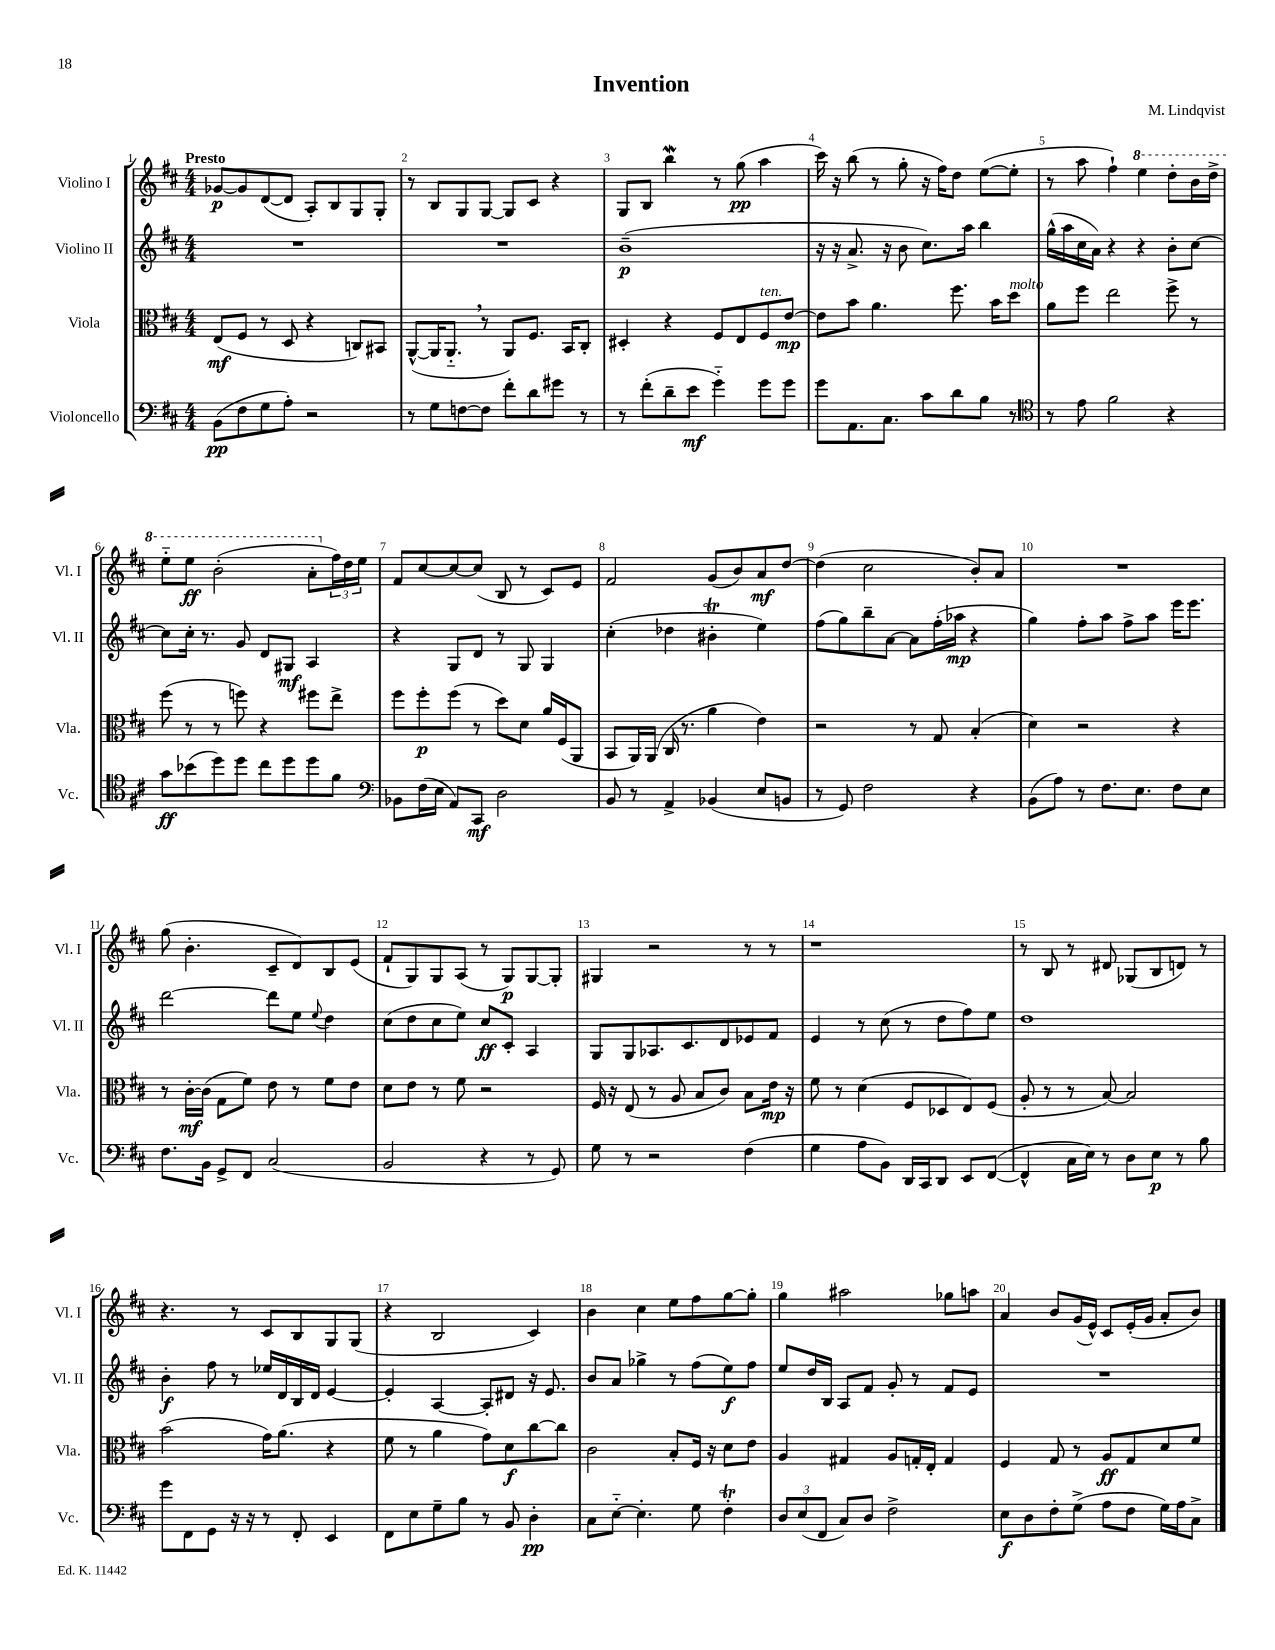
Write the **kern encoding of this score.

**kern	**dynam	**kern	**dynam	**kern	**dynam	**kern	**dynam
*part4	*part4	*part3	*part3	*part2	*part2	*part1	*part1
*staff4	*staff4	*staff3	*staff3	*staff2	*staff2	*staff1	*staff1
*I"Violoncello	*	*I"Viola	*	*I"Violino II	*	*I"Violino I	*
*I'Vc.	*	*I'Vla.	*	*I'Vl. II	*	*I'Vl. I	*
*clefF4	*	*clefC3	*	*clefG2	*	*clefG2	*
*k[f#c#]	*	*k[f#c#]	*	*k[f#c#]	*	*k[f#c#]	*
*M4/4	*	*M4/4	*	*M4/4	*	*M4/4	*
=1	=1	=1	=1	=1	=1	=1	=1
!	!	!	!	!	!	!LO:TX:a:B:t=Presto	!
(8BB\L	pp	(8E/L	mf	1r	.	[8g-X/L	p
8F#\	.	8F#/J	.	.	.	8g-/]	.
8G\	.	8r	.	.	.	([8d/	.
8A'\J)	.	8D/	.	.	.	8d/J]	.
2r	.	4r	.	.	.	8A'/L)	.
.	.	.	.	.	.	8B/	.
.	.	8Cn/L)	.	.	.	8G/	.
.	.	8BB#X/J	.	.	.	8G'/J	.
=2	=2	=2	=2	=2	=2	=2	=2
8r	.	([8AA^^/L	.	1r	.	8r	.
8G\L	.	16AA/K]	.	.	.	8B/L	.
.	.	8.AA,/J	.	.	.	.	.
[8Fn\	.	.	.	.	.	8G/	.
8F\J]	.	8r	.	.	.	[8G/J	.
8f#'\L	.	8AA/L)	.	.	.	8G/L]	.
8d\	.	8.F#/J	.	.	.	8c#/J	.
8g#X\J	.	.	.	.	.	4r	.
.	.	16BB/KL	.	.	.	.	.
8r	.	8C#'/J	.	.	.	.	.
=3	=3	=3	=3	=3	=3	=3	=3
8r	.	4D#X'/	.	(1b~	p	8G/L	.
(8f#'\L	.	.	.	.	.	8B/J	.
8d~\	.	4r	.	.	.	4bbW\	.
8e\J	mf	.	.	.	.	.	.
4g\)	.	8F#/L	.	.	.	8r	.
.	.	8E/	.	.	.	(8gg\	pp
!	!	!LO:TX:a:i:t=ten.	!	!	!	!	!
8g\L	.	8F#/	.	.	.	4aa\	.
8g\J	.	[8e/J	mp	.	.	.	.
=4	=4	=4	=4	=4	=4	=4	=4
8g\L	.	8e\L]	.	16r	.	16ccc#\)	.
.	.	.	.	16r	.	16r	.
8.AA\	.	8b\J	.	8.a^/	.	(8bb\	.
.	.	4.a\	.	.	.	8r	.
8.C#\J	.	.	.	16r	.	.	.
.	.	.	.	8b\	.	8gg'\	.
8c#\L	.	.	.	8.cc#\L)	.	16r	.
.	.	.	.	.	.	16ff#\KL)	.
8d\	.	8.ff#\	.	.	.	8dd\J	.
.	.	.	.	16aa\Jk	.	.	.
8B\J	.	.	.	4bb\	.	([8ee\L	.
.	.	16b\KL	.	.	.	.	.
!	!	!LO:TX:a:i:t=molto	!	!	!	!	!
8r	.	8dd\J	.	.	.	8ee'\J]	.
=5	=5	=5	=5	=5	=5	=5	=5
*clefC4	*	*	*	*	*	*	*
8r	.	8a\L	.	(16gg^^\LL	.	8r	.
.	.	.	.	16aa\	.	.	.
8e\	.	8ff#\J	.	16cc#\	.	8aa\	.
.	.	.	.	16a\JJ)	.	.	.
2f#\	.	2ee\	.	4r	.	4ff#`\)	.
*	*	*	*	*	*	*8va	*
.	.	.	.	4r	.	4eee\	.
4r	.	8ff#^\	.	8b'\L	.	8ddd'\L	.
.	.	8r	.	[8cc#\J	.	16bb\L	.
.	.	.	.	.	.	16ddd^\JJ	.
!!LO:LB:g=z
=6	=6	=6	=6	=6	=6	=6	=6
8g\L	ff	(8ff#\	.	8cc#\L]	.	8eee\L	.
(8b-X\	.	8r	.	16cc#'\Jk	.	8eee\J	ff
.	.	.	.	8.r	.	.	.
8dd\)	.	8r	.	.	.	(2bb'\	.
8dd\J	.	8ffn\)	.	8g/	.	.	.
8cc#\L	.	4r	.	8d/L	.	.	.
8dd\	.	.	.	8G#X/J	mf	.	.
8dd\	.	8ff#X\L	.	4A/	.	8aa'\L	.
*	*	*	*	*	*	*X8va	*
8f#\J	.	8ee^\J	.	.	.	24ff#\L)	.
.	.	.	.	.	.	24dd\	.
.	.	.	.	.	.	24ee\JJ	.
=7	=7	=7	=7	=7	=7	=7	=7
*clefF4	*	*	*	*	*	*	*
8BB-X\L	.	8ff#\L	.	4r	.	8f#/L	.
(16F#\L	.	8ff#'\	p	.	.	[8cc#/	.
16E\JJ	.	.	.	.	.	.	.
8AA/L)	.	(8ff#\J	.	8G/L	.	8cc#/_	.
8CC#/J	mf	8r	.	8d/J	.	(8cc#/J]	.
2D\	.	8dd\L)	.	8r	.	8B/	.
.	.	8d\J	.	8G/	.	8r	.
.	.	16a/LL	.	4G/	.	8c#/L)	.
.	.	(16F#/J	.	.	.	.	.
.	.	8AA/J	.	.	.	8e/J	.
=8	=8	=8	=8	=8	=8	=8	=8
8BB/	.	8BB/L	.	(4cc#'\	.	2f#/	.
8r	.	16AA/L)	.	.	.	.	.
.	.	(16AA/JJ	.	.	.	.	.
4AA^/	.	16C#/	.	4dd-X\	.	.	.
.	.	8.r	.	.	.	.	.
(4BB-X/	.	4a\	.	4b#Xt'\	.	(8g/L	.
.	.	.	.	.	.	8b/)	.
8E/L	.	4e\)	.	4ee\)	.	8a/	mf
8BBn/J	.	.	.	.	.	[8dd/J	.
=9	=9	=9	=9	=9	=9	=9	=9
8r	.	2r	.	(8ff#\L	.	(4dd\]	.
8GG/)	.	.	.	8gg\)	.	.	.
2F#\	.	.	.	8bb~\	.	2cc#\	.
.	.	.	.	[8a\J	.	.	.
.	.	8r	.	8a\L]	.	.	.
.	.	8G/	.	(16ff#'\L	.	.	.
.	.	.	.	16aa-X\JJ	mp	.	.
4r	.	(4B'/	.	4r	.	8b'/L)	.
.	.	.	.	.	.	8a/J	.
=10	=10	=10	=10	=10	=10	=10	=10
(8BB\L	.	4d\)	.	4gg\)	.	1r	.
8A\J)	.	.	.	.	.	.	.
8r	.	2r	.	8ff#'\L	.	.	.
8.F#\L	.	.	.	8aa\J	.	.	.
.	.	.	.	8ff#^\L	.	.	.
8.E\J	.	.	.	.	.	.	.
.	.	.	.	8aa\J	.	.	.
8F#\L	.	4r	.	16eee\KL	.	.	.
.	.	.	.	8.eee\J	.	.	.
8E\J	.	.	.	.	.	.	.
!!LO:LB:g=z
=11	=11	=11	=11	=11	=11	=11	=11
8.F#\L	.	8r	.	[2ddd\	.	(8gg\	.
.	.	[16c#'\LL	mf	.	.	4.b'\	.
16BB\Jk	.	(16c#\JJ]	.	.	.	.	.
8GG^/L	.	8G\L	.	.	.	.	.
8FF#/J	.	8f#\J)	.	.	.	.	.
(2C#/	.	8e\	.	8ddd\L]	.	8c#~/L	.
.	.	8r	.	8ee\J	.	8d/)	.
.	.	.	.	8qqee/	.	.	.
.	.	8f#\L	.	4dd\	.	8B/	.
.	.	8e\J	.	.	.	(8e/J	.
=12	=12	=12	=12	=12	=12	=12	=12
2BB/	.	8d\L	.	(8cc#\L	.	8f#`/L	.
.	.	8e\J	.	8dd\	.	8G/)	.
.	.	8r	.	8cc#\	.	8G/	.
.	.	8f#\	.	8ee\J)	.	(8A/J	.
4r	.	2r	.	8cc#/L	ff	8r	.
.	.	.	.	8c#'/J	.	8G/L)	p
8r	.	.	.	4A/	.	[8G/	.
8GG/)	.	.	.	.	.	8G'/J]	.
=13	=13	=13	=13	=13	=13	=13	=13
8G\	.	16F#/	.	8G/L	.	4G#X/	.
.	.	16r	.	.	.	.	.
8r	.	(8E/	.	8G/	.	.	.
2r	.	8r	.	8.A-X/	.	2r	.
.	.	8A/	.	.	.	.	.
.	.	.	.	8.c#/	.	.	.
.	.	8B/L	.	.	.	.	.
.	.	8c#/J)	.	8d/	.	.	.
(4F#\	.	8B\L	.	8e-X/	.	8r	.
.	.	16e\Jk	mp	8f#/J	.	8r	.
.	.	16r	.	.	.	.	.
=14	=14	=14	=14	=14	=14	=14	=14
4G\	.	8f#\	.	4e/	.	1r	.
.	.	8r	.	.	.	.	.
8A\L	.	(4d\	.	8r	.	.	.
8BB\J)	.	.	.	(8cc#\	.	.	.
16DD/LL	.	8F#/L	.	8r	.	.	.
16CC#/J	.	.	.	.	.	.	.
8DD/J	.	8D-X/	.	8dd\L	.	.	.
8EE/L	.	8E/)	.	8ff#\)	.	.	.
([8FF#/J	.	(8F#/J	.	8ee\J	.	.	.
=15	=15	=15	=15	=15	=15	=15	=15
4FF#^^/]	.	8A'/	.	1dd	.	8r	.
.	.	8r	.	.	.	8B/	.
16C#\LL	.	8r	.	.	.	8r	.
16E\JJ)	.	.	.	.	.	.	.
8r	.	[8B/)	.	.	.	8d#X/	.
8D\L	.	2B/]	.	.	.	(8G-X/L	.
8E\J	p	.	.	.	.	8B/	.
8r	.	.	.	.	.	8dn/J)	.
8B\	.	.	.	.	.	8r	.
!!LO:LB:g=z
=16	=16	=16	=16	=16	=16	=16	=16
8g\L	.	(2b\	.	4b'\	f	4.r	.
8FF#\	.	.	.	.	.	.	.
8GG\J	.	.	.	8ff#\	.	.	.
16r	.	.	.	8r	.	8r	.
16r	.	.	.	.	.	.	.
8r	.	16g\KL)	.	16ee-X/LL	.	8c#/L	.
.	.	(8.a\J	.	16d/	.	.	.
8FF#'/	.	.	.	16B/	.	8B/	.
.	.	.	.	16d/JJ	.	.	.
4EE/	.	4r	.	[4e/	.	8G/	.
.	.	.	.	.	.	(8G/J	.
=17	=17	=17	=17	=17	=17	=17	=17
8FF#\L	.	8f#\	.	4e'/]	.	4r	.
8E\	.	8r	.	.	.	.	.
8G~\	.	4a\	.	[4A/	.	2B/	.
8B\J	.	.	.	.	.	.	.
8r	.	8g\L)	.	8A'/L]	.	.	.
8BB/	.	8d\	f	8d#X/J	.	.	.
4D'\	pp	[8cc#\	.	16r	.	4c#/)	.
.	.	.	.	8.e/	.	.	.
.	.	8cc#\J]	.	.	.	.	.
=18	=18	=18	=18	=18	=18	=18	=18
8C#\L	.	2c#\	.	8b/L	.	4b\	.
[8E\J	.	.	.	8a/J	.	.	.
4.E'\]	.	.	.	4gg-X^\	.	4cc#\	.
.	.	8B'/L	.	8r	.	8ee\L	.
8G\	.	16F#/Jk	.	(8ff#\L	.	8ff#\	.
.	.	16r	.	.	.	.	.
4F#t'\	.	8d\L	.	8ee\)	f	[8gg\	.
.	.	8e\J	.	8ff#\J	.	8gg'\J]	.
=19	=19	=19	=19	=19	=19	=19	=19
12D/L	.	4A/	.	8ee/L	.	4gg\	.
(12E/	.	.	.	.	.	.	.
.	.	.	.	16dd/L	.	.	.
12FF#/J	.	.	.	.	.	.	.
.	.	.	.	16B/JJ	.	.	.
8C#/L)	.	4G#X/	.	8A/L	.	2aa#X\	.
8D/J	.	.	.	8f#/J	.	.	.
2F#^\	.	8A/L	.	8g'/	.	.	.
.	.	16Gn'/L	.	8r	.	.	.
.	.	16E'/JJ	.	.	.	.	.
.	.	4G/	.	8f#/L	.	8gg-X\L	.
.	.	.	.	8e/J	.	8aan\J	.
=20	=20	=20	=20	=20	=20	=20	=20
8E\L	f	4F#/	.	1r	.	4a/	.
8D\	.	.	.	.	.	.	.
8F#'\	.	8G/	.	.	.	8b/L	.
(8G^\J	.	8r	.	.	.	(16g/L	.
.	.	.	.	.	.	16e^^/JJ)	.
8A\L	.	8A/L	ff	.	.	8c#/L	.
8F#\J	.	8G/	.	.	.	(16e'/L	.
.	.	.	.	.	.	16g/JJ	.
16G\LL)	.	8d/	.	.	.	8a'/L	.
16A\J	.	.	.	.	.	.	.
8C#^\J	.	8f#/J	.	.	.	8b/J)	.
==	==	==	==	==	==	==	==
*-	*-	*-	*-	*-	*-	*-	*-
